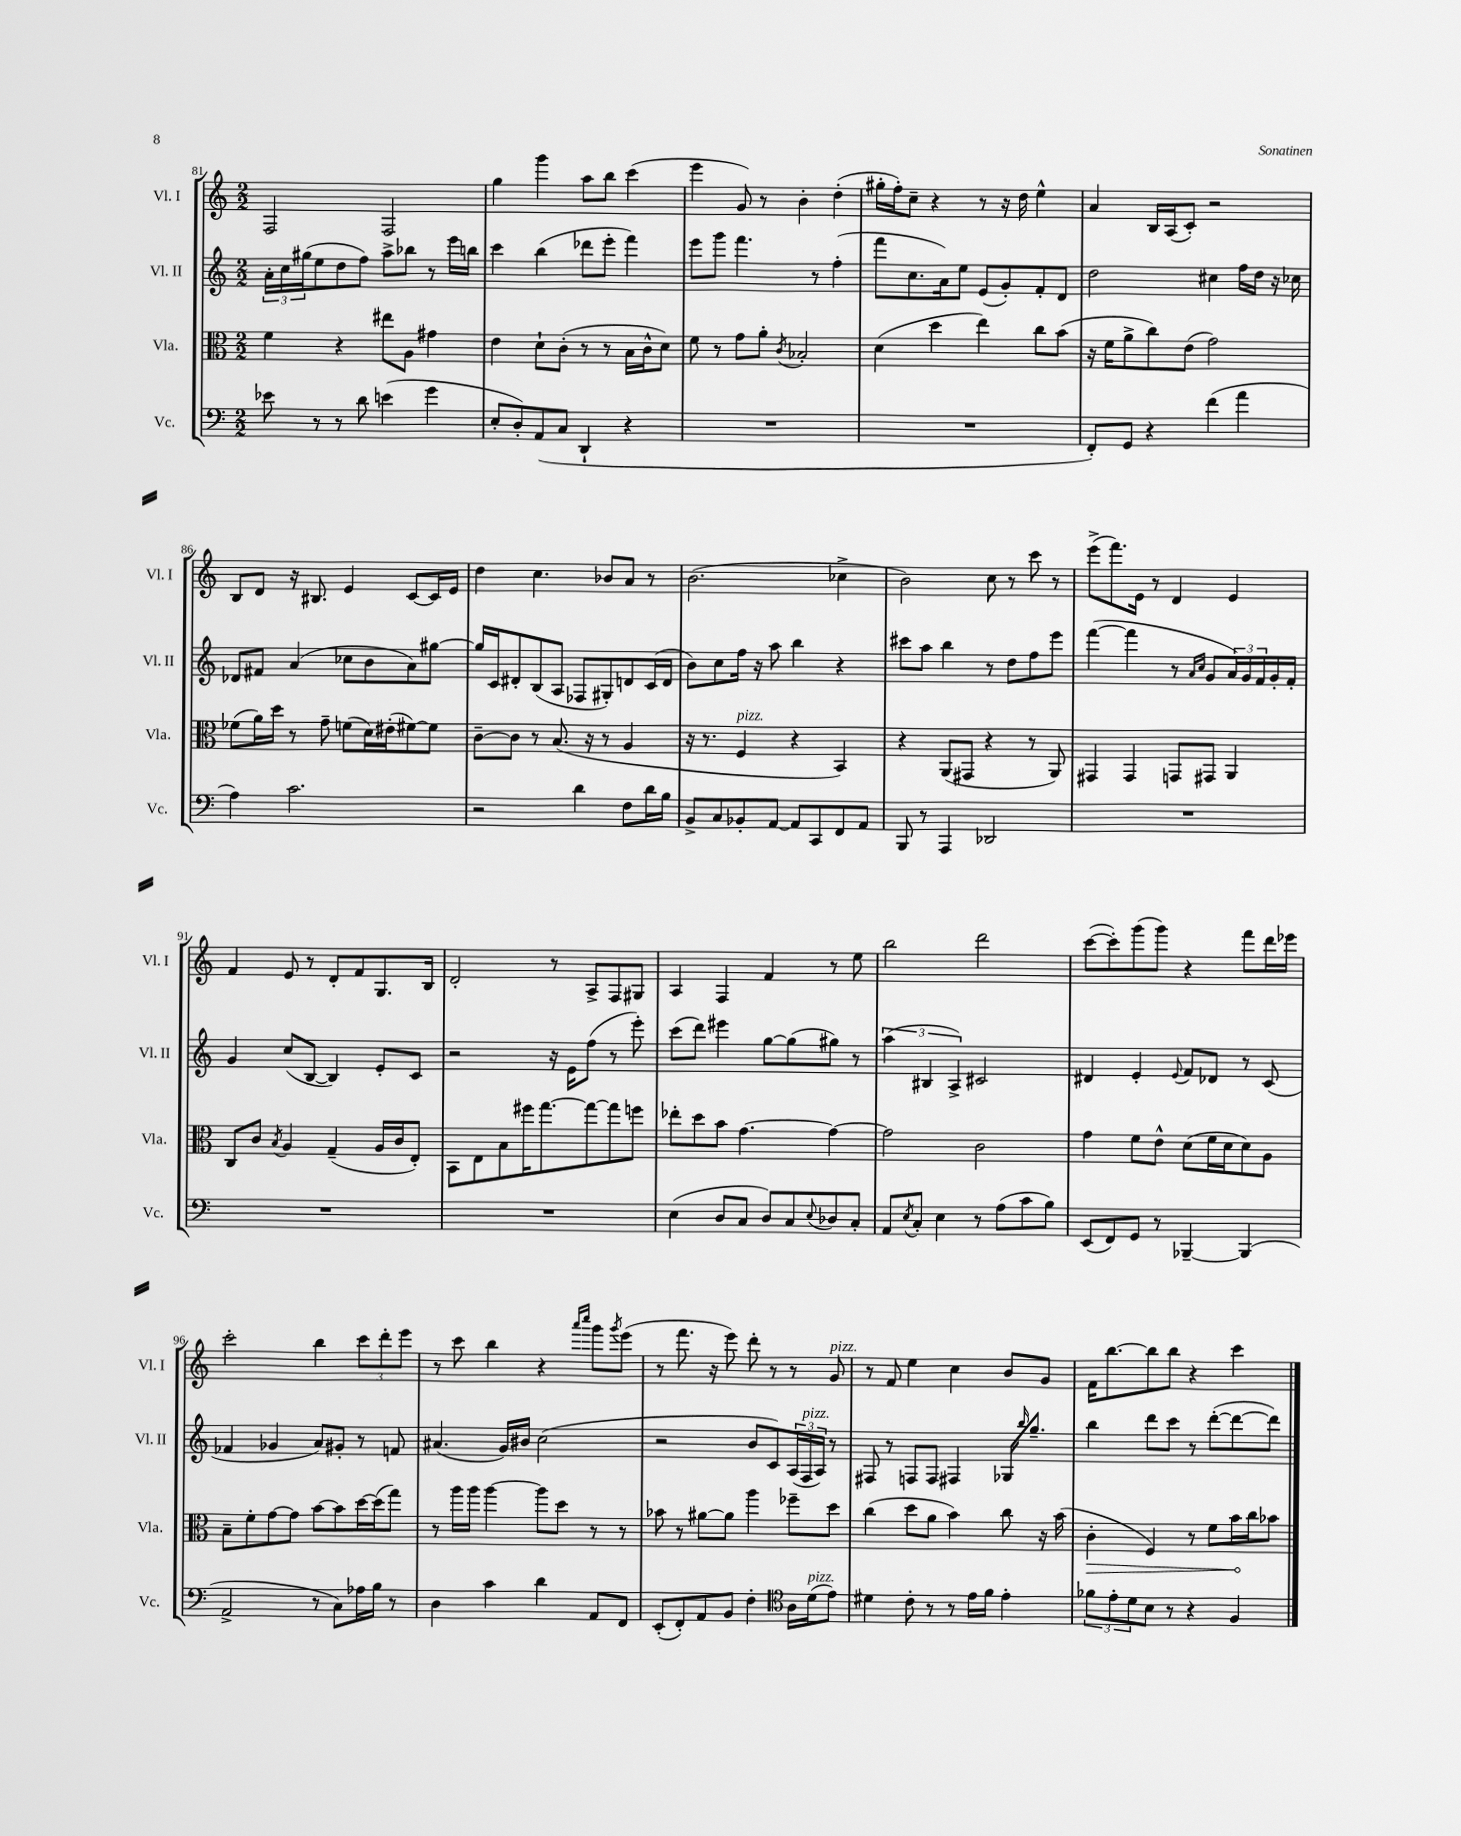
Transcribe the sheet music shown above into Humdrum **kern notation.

**kern	**kern	**dynam	**kern	**kern
*part4	*part3	*part3	*part2	*part1
*staff4	*staff3	*staff3	*staff2	*staff1
*I"Vc.	*I"Vla.	*	*I"Vl. II	*I"Vl. I
*I'Vc.	*I'Vla.	*	*I'Vl. II	*I'Vl. I
*clefF4	*clefC3	*	*clefG2	*clefG2
*k[]	*k[]	*	*k[]	*k[]
*M2/2	*M2/2	*	*M2/2	*M2/2
=81	=81	=81	=81	=81
8e-X\	4f\	.	24a'\LL	2F/
.	.	.	24cc\	.
.	.	.	(24gg#X\J	.
8r	.	.	8ee\	.
8r	4r	.	8dd\	.
8d\	.	.	8ff\J)	.
(4en\	8ee#X\L	.	8aa^\L	2F/
.	8A\J	.	8bb-X\J	.
4g\	4g#X\	.	8r	.
.	.	.	16eee\LL	.
.	.	.	16bbn\JJ	.
=82	=82	=82	=82	=82
8E'/L	4e\	.	4ccc\	4gg\
8D'/)	.	.	.	.
(8AA/	8d`\L	.	(4bb\	4ggg\
8C/J	(8c'\J	.	.	.
4DD`/	8r	.	8ddd-X\L	8aa\L
.	8r	.	8eee'\J	8bb\J
4r	16B\LL	.	4fff\)	(4ccc\
.	16c^^\J	.	.	.
.	8d\J)	.	.	.
=83	=83	=83	=83	=83
1r	8f\	.	8eee\L	4eee\
.	8r	.	8ggg\J	.
.	8g\L	.	4.fff\	8g/)
.	8a'\J	.	.	8r
.	8qc/	.	.	.
.	2B-X'/	.	.	4b'\
.	.	.	8r	.
.	.	.	(4ff'\	(4dd'\
=84	=84	=84	=84	=84
1r	(4d\	.	8fff\L	16gg#X'\LL
.	.	.	.	16ff'\J)
.	.	.	8.cc\	8cc~\J
.	4dd\	.	.	4r
.	.	.	16a\k)	.
.	.	.	8ee\J	.
.	4ee\)	.	(8e/L	8r
.	.	.	8g'/)	16r
.	.	.	.	16dd\
.	8cc\L	.	8f'/	4ee^^\
.	(8b\J	.	8d/J	.
=85	=85	=85	=85	=85
8FF'/L)	16r	.	2dd\	4a/
.	16f\KL	.	.	.
8GG/J	8a^\	.	.	.
4r	8cc\)	.	.	16B/LL
.	.	.	.	(16A/J
.	(8e\J	.	.	8c'/J)
(4f\	2g\)	.	4cc#X\	2r
4a\	.	.	16ff\LL	.
.	.	.	16dd\JJ	.
.	.	.	16r	.
.	.	.	16cc-X\	.
!!LO:LB:g=z
=86	=86	=86	=86	=86
4A\)	(8f-X\L	.	8d-X/L	8B/L
.	16a\L)	.	8f#X/J	8d/J
.	16dd\JJ	.	.	.
2.c\	8r	.	(4a/	16r
.	.	.	.	8.B#X/
.	8g~\	.	.	.
.	(8fn\L	.	8cc-X\L	4e/
.	16d\L)	.	8b\	.
.	(16e#X'\J	.	.	.
.	[8f#X\)	.	8a\)	[8c/L
.	8f#\J]	.	[8gg#X\J	16c/L]
.	.	.	.	16e/JJ
=87	=87	=87	=87	=87
2r	[8c~\L	.	16gg#/LL]	4dd\
.	.	.	16c/J	.
.	8c\J]	.	8d#X'/	.
.	8r	.	(8B/	4.cc\
.	(8.B/	.	8A/J	.
4d\	.	.	8F-X/L	.
.	16r	.	.	.
.	8r	.	8G#X'/)	8b-X/L
8F\L	4A/	.	8dn/	8a/J
16d\L	.	.	(16c/L	8r
16B\JJ	.	.	16d/JJ	.
=88	=88	=88	=88	=88
8BB^/L	16r	.	8b\L)	(2.b\
.	8.r	.	.	.
8C/	.	.	8cc\	.
!	!LO:TX:a:i:t=pizz.	!	!	!
8BB-X'/	4F/	.	16ff\Jk	.
.	.	.	16r	.
[8AA/J	.	.	8aa\	.
8AA/L]	4r	.	4bb\	.
8CC/	.	.	.	.
8FF/	4BB/)	.	4r	4cc-X^\
8AA/J	.	.	.	.
=89	=89	=89	=89	=89
8BBB/	4r	.	8ccc#X\L	2b\)
8r	.	.	8aa\J	.
4AAA/	(8AA/L	.	4bb\	.
.	8GG#X/J	.	.	.
2DD-X/	4r	.	8r	8cc\
.	.	.	8dd\L	8r
.	8r	.	8ff\	8ccc\
.	8AA/)	.	8eee\J	8r
=90	=90	=90	=90	=90
1r	4GG#X/	.	([4fff\	(8eee^\L
.	.	.	.	8.fff\)
.	4GG#/	.	4fff\]	.
.	.	.	.	16e\Jk
.	.	.	.	8r
.	8GGn/L	.	8r	4d/
.	.	.	16qqa/LL	.
.	.	.	16qqcc/JJ	.
.	8GG#X/J	.	8g/L	.
.	4AA/	.	24a/L)	4e/
.	.	.	24g/	.
.	.	.	24f/	.
.	.	.	16g'/	.
.	.	.	16f'/JJ	.
!!LO:LB:g=z
=91	=91	=91	=91	=91
1r	8C/L	.	4g/	4f/
.	8c/J	.	.	.
.	8qB/	.	.	.
.	4A/	.	(8cc/L	8e/
.	.	.	[8B/J	8r
.	(4G~/	.	4B/])	8d'/L
.	.	.	.	8f/
.	16A/LL	.	8e'/L	8.G/
.	16c/J	.	.	.
.	8E'/J)	.	8c/J	.
.	.	.	.	16B/Jk
=92	=92	=92	=92	=92
1r	8BB\L	.	2r	2d'/
.	8E\	.	.	.
.	8B\	.	.	.
.	16ff#X\K	.	.	.
.	[8.gg\	.	.	.
.	.	.	16r	8r
.	.	.	16e\KL	.
.	8gg\_	.	(8ff\J	8A^/L
.	8gg\]	.	8r	8F/
.	8ffn\J	.	8eee'\)	8G#X/J
=93	=93	=93	=93	=93
(4E\	8ee-X'\L	.	(8ccc\L	4A/
.	8dd\	.	8ddd\J)	.
8D/L	8b\J	.	4eee#X\	4F/
8C/J	[4.g\	.	.	.
8D/L)	.	.	[8gg\L	4f/
8C/	.	.	(8gg\]	.
8qqE/	.	.	.	.
8D-X/	4g\_	.	8gg#X\J)	8r
8C'/J	.	.	8r	8ee\
=94	=94	=94	=94	=94
8AA/L	2g\]	.	(6aa\	2bb\
8qE/	.	.	.	.
8C'/J	.	.	.	.
.	.	.	6B#X/	.
4E\	.	.	.	.
.	.	.	6A^/)	.
8r	2c\	.	2c#X/	2ddd\
(8A\L	.	.	.	.
8c\	.	.	.	.
8B\J)	.	.	.	.
=95	=95	=95	=95	=95
(8EE/L	4g\	.	4d#X/	([8ccc\L
8FF/)	.	.	.	8ccc'\])
8GG/J	8f\L	.	4e'/	(8ggg\
8r	8e^^\J	.	.	8ggg\J)
.	.	.	8qqe/	.
[4BBB-X~/	(8d\L	.	8f/L	4r
.	16f\L	.	8d-X/J	.
.	16d\J	.	.	.
(4BBB-/]	8d\)	.	8r	8fff\L
.	8A\J	.	(8c/	16ddd\L
.	.	.	.	16eee-X\JJ
!!LO:LB:g=z
=96	=96	=96	=96	=96
2AA^/	8B~\L	.	4f-X/	2ccc'\
.	8f'\	.	.	.
.	[8g\	.	4g-X/	.
.	8g\J]	.	.	.
8r	[8b\L	.	8a/L)	4bb\
8C\L)	8b\]	.	8g#X'/J	.
16A-X\L	[16dd\L	.	8r	12ccc\L
16B\JJ	(16dd\J]	.	.	.
.	.	.	.	12ddd'\
8r	8gg\J)	.	8fn/	.
.	.	.	.	12eee\J
=97	=97	=97	=97	=97
4D\	8r	.	(4.a#X/	8r
.	16aa\LL	.	.	8ccc\
.	16aa\JJ	.	.	.
4c\	[4aa\	.	.	4bb\
.	.	.	16g/LL)	.
.	.	.	16b#X/JJ	.
4d\	8aa\L]	.	(2cc\	4r
.	8dd\J	.	.	.
.	.	.	.	16qqaaa/LL
.	.	.	.	16qqcccc/JJ
8AA/L	8r	.	.	8ggg\L
.	.	.	.	8qggg/
8FF/J	8r	.	.	(8eee\J
=98	=98	=98	=98	=98
(8EE'/L	8b-X\	.	2r	8r
8FF'/)	8r	.	.	8.fff\
8AA/	[8a#X\L	.	.	.
.	.	.	.	16r
8BB/J	8a#\J]	.	.	8eee\)
4F'\	4aa\	.	8b/L	8ddd'\
.	.	.	8c/)	8r
*clefC4	*	*	*	*
16A\LL	8ff-X~\L	.	(24A/L	8r
!	!	!	!LO:TX:a:i:t=pizz.	!
.	.	.	24F/	.
!LO:TX:a:i:t=pizz.	!	!	!	!
(16d\J	.	.	.	.
.	.	.	24A/JJ)	.
!	!	!	!	!LO:TX:a:i:t=pizz.
8e\J)	8dd\J	.	8r	8g/
=99	=99	=99	=99	=99
4d#X\	(4cc\	.	8F#X/	8r
.	.	.	8r	8f/
8c'\	8dd\L	.	8Fn/L	4ee\
8r	8a\J	.	8F/J	.
8r	4b\)	.	4F#X/	4cc\
16e\LL	.	.	.	.
16f\JJ	.	.	.	.
4e'\	8cc\	.	16G-X/KL	8b/L
.	.	.	16qqbb/	.
.	.	.	8.gg~/J	.
.	16r	.	.	8g/J
.	(16b\	.	.	.
=100	=100	=100	=100	=100
!	!	!LO:HP:b	!	!
12f-X\L	4c'\	>	4bb\	16f\KL
.	.	.	.	[8.bb\
12e'\	.	.	.	.
12d\	.	.	.	.
8B\J	4F/)	.	8ddd\L	8bb\]
8r	.	.	8ccc\J	8bb\J
4r	8r	.	8r	4r
.	8f\L	.	([8ddd'\L	.
4F/	16b\L	.	8ddd\_	4ccc\
.	16cc\J	]	.	.
.	8b-X\J	.	8ddd\J])	.
==	==	==	==	==
*-	*-	*-	*-	*-
